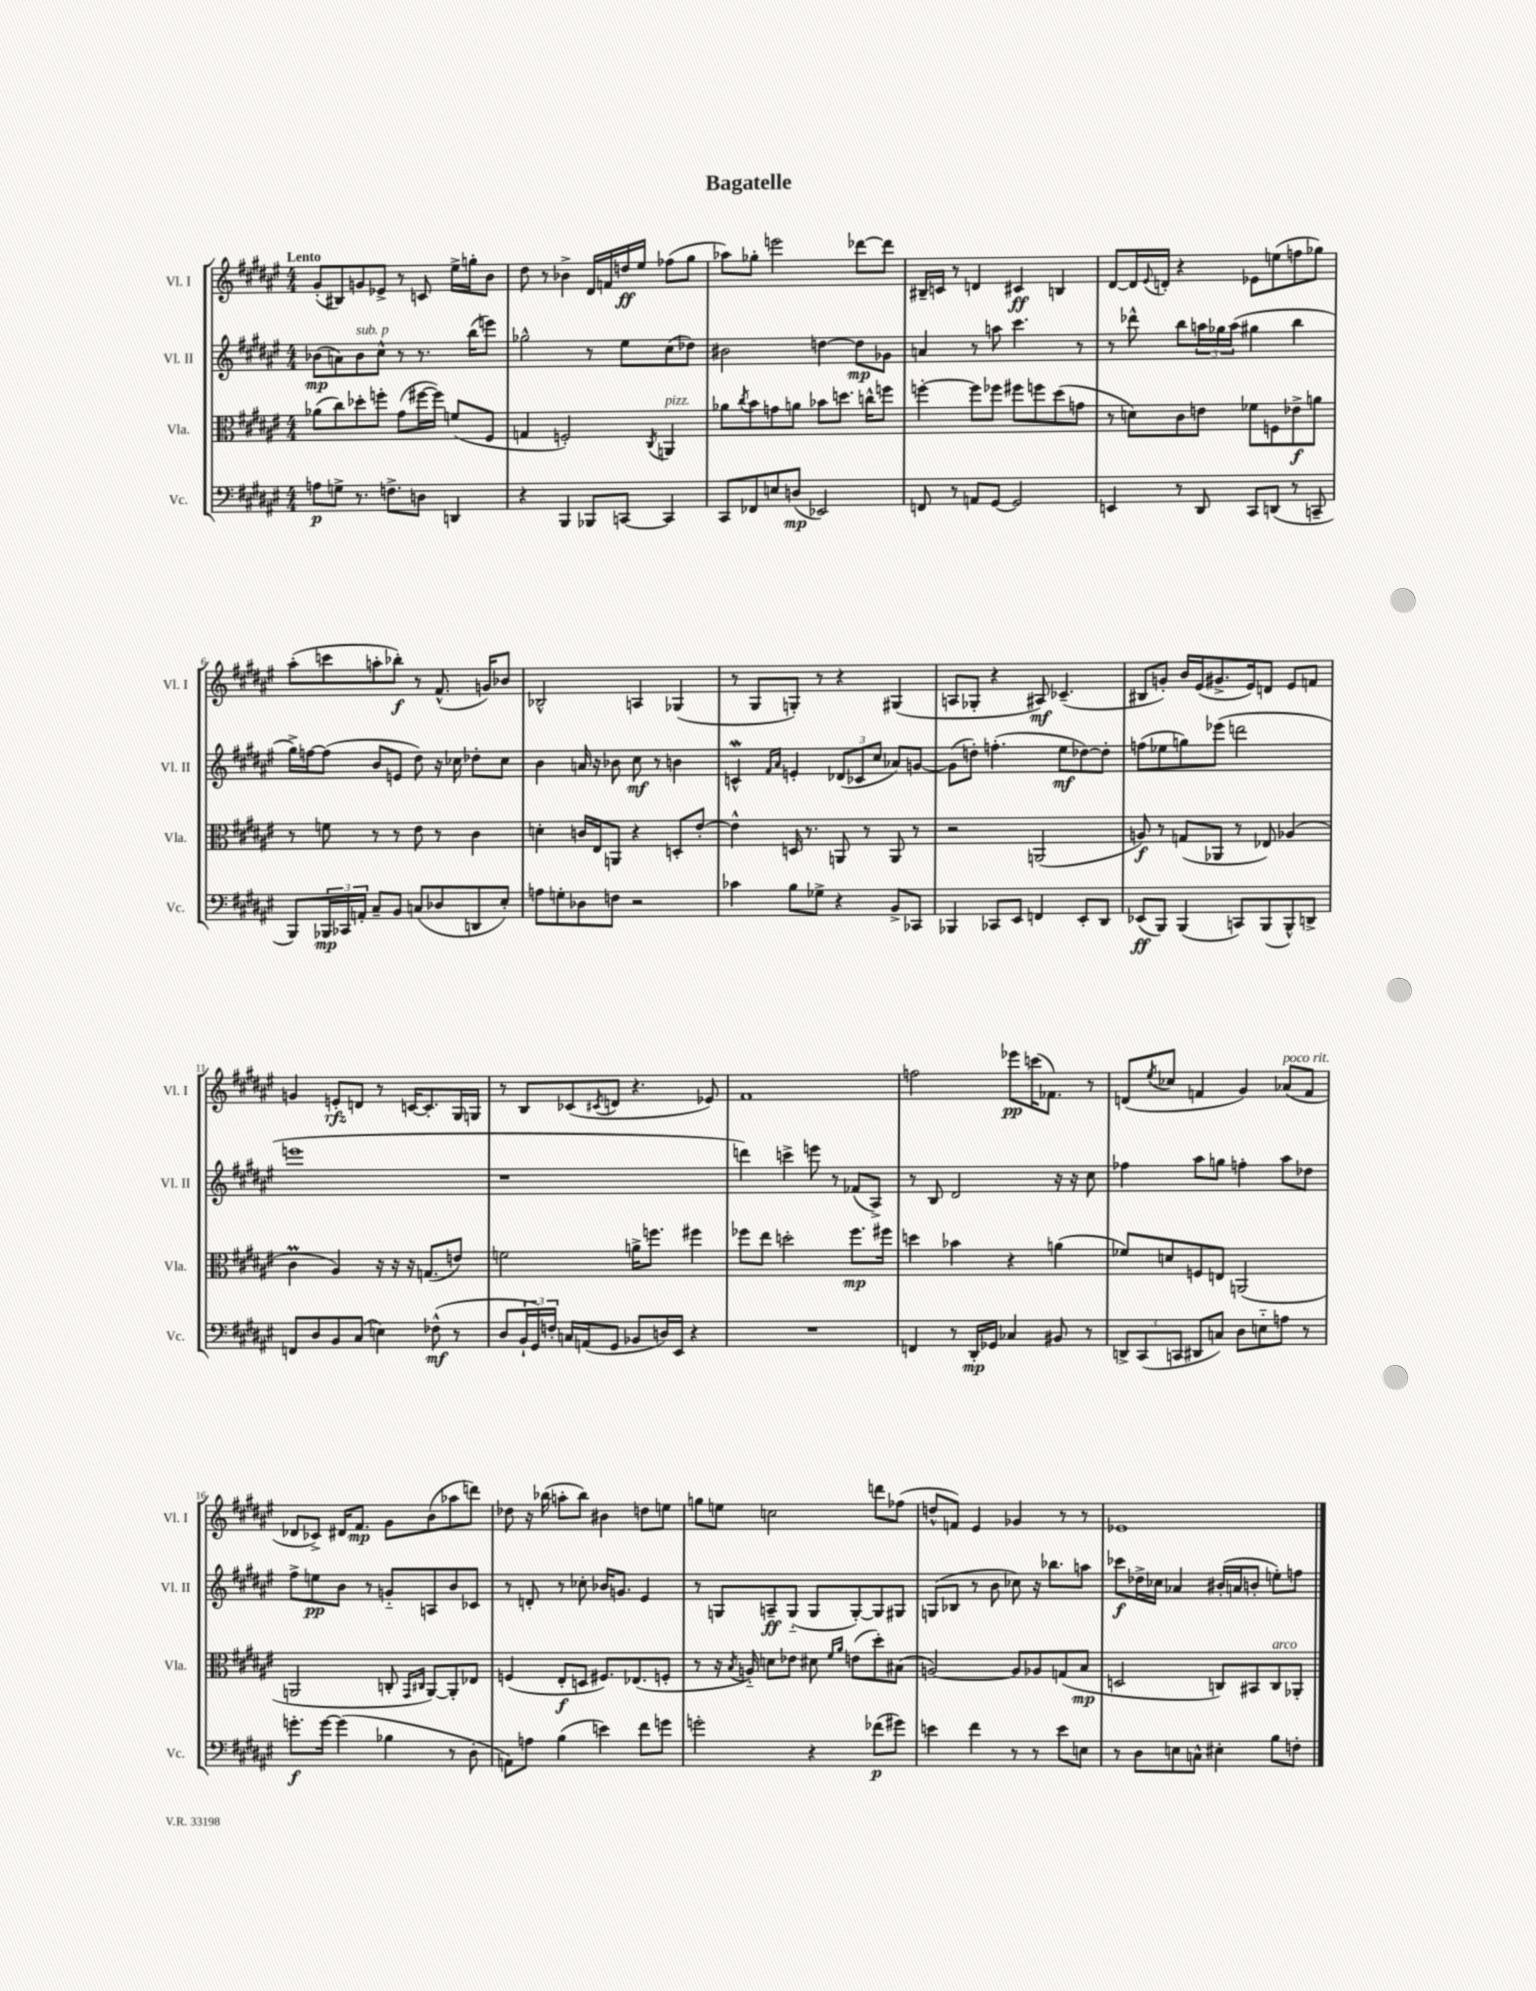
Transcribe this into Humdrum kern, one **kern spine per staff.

**kern	**dynam	**kern	**dynam	**kern	**dynam	**kern	**dynam
*part4	*part4	*part3	*part3	*part2	*part2	*part1	*part1
*staff4	*staff4	*staff3	*staff3	*staff2	*staff2	*staff1	*staff1
*I"Vc.	*	*I"Vla.	*	*I"Vl. II	*	*I"Vl. I	*
*I'Vc.	*	*I'Vla.	*	*I'Vl. II	*	*I'Vl. I	*
*clefF4	*	*clefC3	*	*clefG2	*	*clefG2	*
*k[f#c#g#d#a#e#]	*	*k[f#c#g#d#a#e#]	*	*k[f#c#g#d#a#e#]	*	*k[f#c#g#d#a#e#]	*
*M4/4	*	*M4/4	*	*M4/4	*	*M4/4	*
=1	=1	=1	=1	=1	=1	=1	=1
!	!	!	!	!	!	!LO:TX:a:B:t=Lento	!
8An\L	p	(8a-X\L	.	(8b-X\L	mp	(8g#'/L	.
8Gn^\J	.	8cc#\)	.	8an\)	.	8B#X/)	.
!	!	!	!	!LO:TX:a:i:t=sub. p	!	!	!
8.r	.	8dd-X'\	.	8b-\	.	8gn/	.
.	.	8ffn'\J	.	8cc#^^\J	.	8e-X^/J	.
8.Fn^\L	.	.	.	.	.	.	.
.	.	(8g#\L	.	8r	.	8r	.
8Dn\J	.	[16ff#X\L	.	8.r	.	8cn/	.
.	.	16ff#\JJ])	.	.	.	.	.
4DDn/	.	(8fn/L	.	.	.	16ee#^\LL	.
.	.	.	.	(16bb\KL	.	16ggn'\J	.
.	.	8F#/J	.	8eeen\J)	.	8b\J	.
=2	=2	=2	=2	=2	=2	=2	=2
4r	.	4Gn/	.	2gg-X^^\	.	8dd#\	.
.	.	.	.	.	.	8r	.
4BBB/	.	2Fn'/)	.	.	.	4b-X^\	.
8BBB-X/L	.	.	.	8r	.	16d#/LL	.
.	.	.	.	.	.	16fn/	.
[8CCn/J	.	.	.	8ee#\L	.	16ddn/	ff
.	.	.	.	.	.	16ee#/JJ	.
.	.	8qC#/	.	.	.	.	.
!	!	!LO:TX:a:i:t=pizz.	!	!	!	!	!
4CC/]	.	4AAn/	.	(8cc#\	.	(8ff-X\L	.
.	.	.	.	8dd-X\J)	.	8gg#\J	.
=3	=3	=3	=3	=3	=3	=3	=3
8CC#/L	.	8a-X\L	.	2b#X\	.	8aa-X\L)	.
.	.	8qcc#/	.	.	.	.	.
8FF-X/	.	8b\	.	.	.	8gg-X'\J	.
8En/	.	8gn\	.	.	.	2eeen\	.
(8Dn/J	mp	8an\J	.	.	.	.	.
2EE-X/)	.	8b-X\L	.	[4ddn\	.	.	.
.	.	8.ddn\J	.	.	.	.	.
.	.	.	.	8dd\L]	mp	[8ddd-X\L	.
.	.	16ccn^^\KL	.	.	.	.	.
.	.	8ffn\J	.	8g-X\J	.	8ddd-\J]	.
=4	=4	=4	=4	=4	=4	=4	=4
8FFn/	.	[4ffn'\	.	4an/	.	16B#X~/LL	.
.	.	.	.	.	.	16cn/JJ	.
8r	.	.	.	.	.	8r	.
8AAn/L	.	8ff\L]	.	8r	.	4dn/	.
[8GG#/J	.	8ff-X\J	.	8aan\	.	.	.
2GG#/]	.	8ff#X\L	.	4.ccc#\	.	4c#X/	ff
.	.	8ffn\	.	.	.	.	.
.	.	(8dd#\	.	.	.	4Bn/	.
.	.	8gn\J	.	8r	.	.	.
=5	=5	=5	=5	=5	=5	=5	=5
4EEn/	.	8r	.	8r	.	[8d#/L	.
.	.	8dn\L)	.	8ddd-X^^\	.	16d#/L]	.
.	.	.	.	.	.	8qqe#/	.
.	.	.	.	.	.	16dn'/JJ	.
8r	.	8c#\	.	8bb\L	.	4r	.
8DD#/	.	8en\J	.	24aan\L	.	.	.
.	.	.	.	24gg-X\	.	.	.
.	.	.	.	(24aa\JJ	.	.	.
8CC#/L	.	8f-X\L	.	4gg#X\	.	8e-X\L	.
(8DDn/J	.	8Fn\	.	.	.	(8een\	.
8r	.	8e-X^\	f	4bb\	.	8ffn\	.
8CCn~/	.	8an\J	.	.	.	8gg-X\J)	.
!!LO:LB:g=z
=6	=6	=6	=6	=6	=6	=6	=6
8BBB/L)	.	8r	.	16gg#^\LL)	.	(8aa#'\L	.
.	.	.	.	[16ffn\J	.	.	.
24BBB-X/L	mp	8fn\	.	(8ff\J]	.	8cccn\	.
24CC-X/	.	.	.	.	.	.	.
24AAn'/JJ	.	.	.	.	.	.	.
8C#~/L	.	8r	.	8b/L	.	8aan'\	.
8BB/J	.	8r	.	8en/J	.	8bb-X'\J)	f
(8Cn/L	.	8e#\	.	8dd#\)	.	8r	.
8D-X/	.	8r	.	16r	.	(8.f#^^/	.
.	.	.	.	16cc-X\	.	.	.
8DDn/	.	4c#\	.	8dd-X'\L	.	.	.
.	.	.	.	.	.	16gn/KL)	.
8E#'/J)	.	.	.	8cc-\J	.	8b-X/J	.
=7	=7	=7	=7	=7	=7	=7	=7
8An\L	.	4dn'\	.	4b\	.	2B-X^^/	.
8Gn'\	.	.	.	.	.	.	.
8D-X\	.	16cn/LL	.	16an/	.	.	.
.	.	16E#/J	.	16r	.	.	.
8Fn\J	.	8AAn/J	.	8b-X\	.	.	.
2r	.	4r	.	8cc#\	mf	4An/	.
.	.	.	.	8r	.	.	.
.	.	8Dn'/L	.	4bn\	.	(4G-X/	.
.	.	[8e#'/J	.	.	.	.	.
=8	=8	=8	=8	=8	=8	=8	=8
4c-X\	.	4e#^^\]	.	4cnw^^/	.	8r	.
.	.	.	.	.	.	8G#/L	.
.	.	.	.	16qqf#/LL	.	.	.
.	.	.	.	16qqa#/JJ	.	.	.
8B\L	.	16Dn/	.	4en'/	.	8Gn'/J)	.
.	.	8.r	.	.	.	.	.
8G-X^\J	.	.	.	.	.	8r	.
4r	.	8AAn/	.	(12d-X/L	.	4r	.
.	.	.	.	12c-X/	.	.	.
.	.	8r	.	.	.	.	.
.	.	.	.	12cc#/J	.	.	.
8BB^/L	.	8AA/	.	8a-X/L)	.	(4G#X/	.
8CC-X/J	.	8r	.	[8gn/J	.	.	.
=9	=9	=9	=9	=9	=9	=9	=9
4BBB-X/	.	2r	.	(8g\L]	.	8An/L	.
.	.	.	.	8ddn'\J)	.	8G-X'/J	.
8CC-X/L	.	.	.	(4.ffn'\	.	4r	.
8EE#/J	.	.	.	.	.	.	.
4FFn/	.	(2AAn/	.	.	.	8A#X/)	mf
.	.	.	.	8ee#\L	mf	(4.c-X~/	.
8EE#'/L	.	.	.	[8dd-X\)	.	.	.
8DD#/J	.	.	.	8dd-'\J]	.	.	.
=10	=10	=10	=10	=10	=10	=10	=10
(8EE-X/L	ff	8An/)	f	(8ffn\L	.	8B#X/L	.
8BBB/J)	.	8r	.	8ee-X\	.	8gn'/J)	.
(4BBB/	.	(8Gn/L	.	8ggn\)	.	16b/LL	.
.	.	.	.	.	.	(16e#/J	.
.	.	8AA-X/J	.	(8eee-X\J	.	8.g#X^/	.
8CCn/L)	.	8r	.	2dddn\	.	.	.
.	.	.	.	.	.	16e#/k)	.
(8BBB/	.	8E-X/)	.	.	.	8dn/J	.
8BBB^^/)	.	(4A-X/	.	.	.	8e#/L	.
8DDn^/J	.	.	.	.	.	8fn/J	.
!!LO:LB:g=z
=11	=11	=11	=11	=11	=11	=11	=11
8FFn/L	.	4c#M\	.	1eeen	.	4gn/	.
8D#/	.	.	.	.	.	.	.
8BB/	.	4A#/)	.	.	.	8en'/L	rfz
(8C#/J	.	.	.	.	.	8dn/J	.
4En\)	.	16r	.	.	.	8r	.
.	.	16r	.	.	.	.	.
.	.	16r	.	.	.	[16cn/KL	.
.	.	(8.Gn/L	.	.	.	8.c'/]	.
(8F-X^^\	mf	.	.	.	.	.	.
8r	.	8en/J)	.	.	.	16G#/L	.
.	.	.	.	.	.	16Gn/JJ	.
=12	=12	=12	=12	=12	=12	=12	=12
8D#/L	.	2fn\	.	1r	.	8r	.
24BB`/L	.	.	.	.	.	8B/L	.
24GG#/)	.	.	.	.	.	.	.
24Fn'/JJ	.	.	.	.	.	.	.
16Cn/LL	.	.	.	.	.	(8c-X/	.
(16AAn/J	.	.	.	.	.	.	.
.	.	.	.	.	.	8qc#X/	.
8GG#/J	.	.	.	.	.	8dn/J	.
8BB-X/L	.	16an^\KL	.	.	.	4.r	.
.	.	8.ffn\J	.	.	.	.	.
16Dn/L)	.	.	.	.	.	.	.
16EE#/JJ	.	.	.	.	.	.	.
4r	.	4ff#X\	.	.	.	.	.
.	.	.	.	.	.	8e-X/)	.
=13	=13	=13	=13	=13	=13	=13	=13
1r	.	8ff-X\L	.	4dddn\)	.	1f#	.
.	.	8ee#\J	.	.	.	.	.
.	.	2ddn'\	.	4cccn^\	.	.	.
.	.	.	.	8eeen\	.	.	.
.	.	.	.	8r	.	.	.
.	.	8.ff-\L	mp	(8f-X/L	.	.	.
.	.	.	.	8A#^/J)	.	.	.
.	.	16ff#X\Jk	.	.	.	.	.
=14	=14	=14	=14	=14	=14	=14	=14
4FFn/	.	4ddn\	.	8r	.	2ffn\	.
.	.	.	.	8B/	.	.	.
8r	.	4b-X\	.	2d#/	.	.	.
16DD#'/LL	mp	.	.	.	.	.	.
16GG-X/JJ	.	.	.	.	.	.	.
4C-X/	.	4r	.	.	.	8eee-X\L	pp
.	.	.	.	.	.	(16cccn\K	.
.	.	.	.	.	.	8.f-X\J)	.
8BB#X/	.	(4an\	.	16r	.	.	.
.	.	.	.	16r	.	.	.
8r	.	.	.	8cc#\	.	8r	.
=15	=15	=15	=15	=15	=15	=15	=15
12DDn^/L	.	8f-X/L)	.	4ff-X\	.	(8dn/L	.
(12CC#/	.	.	.	.	.	.	.
.	.	.	.	.	.	8qee#/	.
.	.	8dn/	.	.	.	8cc-X/J	.
12CCn/J	.	.	.	.	.	.	.
8DD#X/L	.	8Fn/	.	8aa#\L	.	4fn/	.
8Cn/J)	.	8En/J	.	8ggn\J	.	.	.
8D#\L	.	(2AAn/	.	4ffn'\	.	4g#/)	.
8En\	.	.	.	.	.	.	.
!	!	!	!	!	!	!LO:TX:a:i:t=poco rit.	!
8An\J	.	.	.	8aa#\L	.	(8a-X/L	.
8r	.	.	.	8dd-X\J	.	8f/J	.
!!LO:LB:g=z
=16	=16	=16	=16	=16	=16	=16	=16
8.gn'\L	f	2AAn/	.	8ff#^\L	.	8d-X/L	.
.	.	.	.	8een\	pp	8c-X^/J)	.
[16g\Jk	.	.	.	.	.	.	.
(4g\]	.	.	.	8b\J	.	16d#X/KL	.
.	.	.	.	.	.	8.f#/J	mp
.	.	.	.	8r	.	.	.
4B-X\	.	8Cn'/	.	8gn/L	.	8g#\L	.
.	.	16qqGG#/LL	.	.	.	.	.
.	.	16qqC#X/JJ	.	.	.	.	.
.	.	[8AA/L)	.	8An/	.	(8b\	.
8r	.	8AA'/]	.	8b/	.	8aa-X\	.
8D#'\	.	8E-X/J	.	8c-X/J	.	8dddn\J)	.
=17	=17	=17	=17	=17	=17	=17	=17
8AAn\L)	.	(4Fn/	.	8r	.	8dd-X\	.
8An\J	.	.	.	8dn'/	.	16r	.
.	.	.	.	.	.	(16bb-X\	.
(4B\	.	8E#'/L	f	8r	.	8aan'\L	.
.	.	8Dn/J	.	8cc-X'\	.	8bb-\J)	.
4en\)	.	8.F#X/L)	.	16b-X/KL	.	4b#X\	.
.	.	.	.	8.gn/J	.	.	.
.	.	(8.E-X/	.	.	.	.	.
8f#\L	.	.	.	4e#/	.	8ddn\L	.
8gn\J	.	8Fn'/J	.	.	.	8een\J	.
=18	=18	=18	=18	=18	=18	=18	=18
2gn'\	.	8r	.	8r	.	8ggn\L	.
.	.	16r	.	8Gn/L	.	8een\J	.
.	.	8qB/	.	.	.	.	.
.	.	16An/)	.	.	.	.	.
.	.	8dn\L	.	8An~/	ff	2ccn\	.
.	.	8e-X\J	.	(8G/J	.	.	.
4r	.	8d#X\	.	8G/L	.	.	.
.	.	16qqf#/LL	.	.	.	.	.
.	.	16qqa#/JJ	.	.	.	.	.
.	.	(8en\L	.	[8G'/)	.	.	.
(8f-X\L	p	8dd#'\)	.	8G/]	.	8dddn\L	.
8g#X\J)	.	(8B#X\J	.	8G#X/J	.	(8ff-X\J	.
=19	=19	=19	=19	=19	=19	=19	=19
4en\	.	[2An/)	.	(8Gn/L	.	8ddn^^/L	.
.	.	.	.	8B-X/J	.	8fn/J)	.
4f#\	.	.	.	8r	.	4e#/	.
.	.	.	.	8b\	.	.	.
8r	.	8A/L]	.	8cc-X\)	.	4g-X/	.
8r	.	8A-X/	.	16r	.	.	.
.	.	.	.	8.bb-X\L	.	.	.
8e\L	.	(8Gn/	.	.	.	8r	.
8En\J	.	8B/J	mp	8aan\J	.	8r	.
=20	=20	=20	=20	=20	=20	=20	=20
8r	.	2Dn/	.	8ccc-X\L	f	1e-X	.
8D#\L	.	.	.	16dd-X^\L	.	.	.
.	.	.	.	16cc-X\JJ	.	.	.
8En\	.	.	.	4a-X/	.	.	.
8Cn^^\J	.	.	.	.	.	.	.
4E#X'\	.	8Cn/L)	.	(16b#X'/LL	.	.	.
.	.	.	.	16an/J	.	.	.
.	.	8BB#X/	.	8bn'/J	.	.	.
!	!	!LO:TX:a:i:t=arco	!	!	!	!	!
8B\L	.	8C/	.	8een'\L)	.	.	.
8Fn'\J	.	8AA-X'/J	.	8ffn\J	.	.	.
==	==	==	==	==	==	==	==
*-	*-	*-	*-	*-	*-	*-	*-
